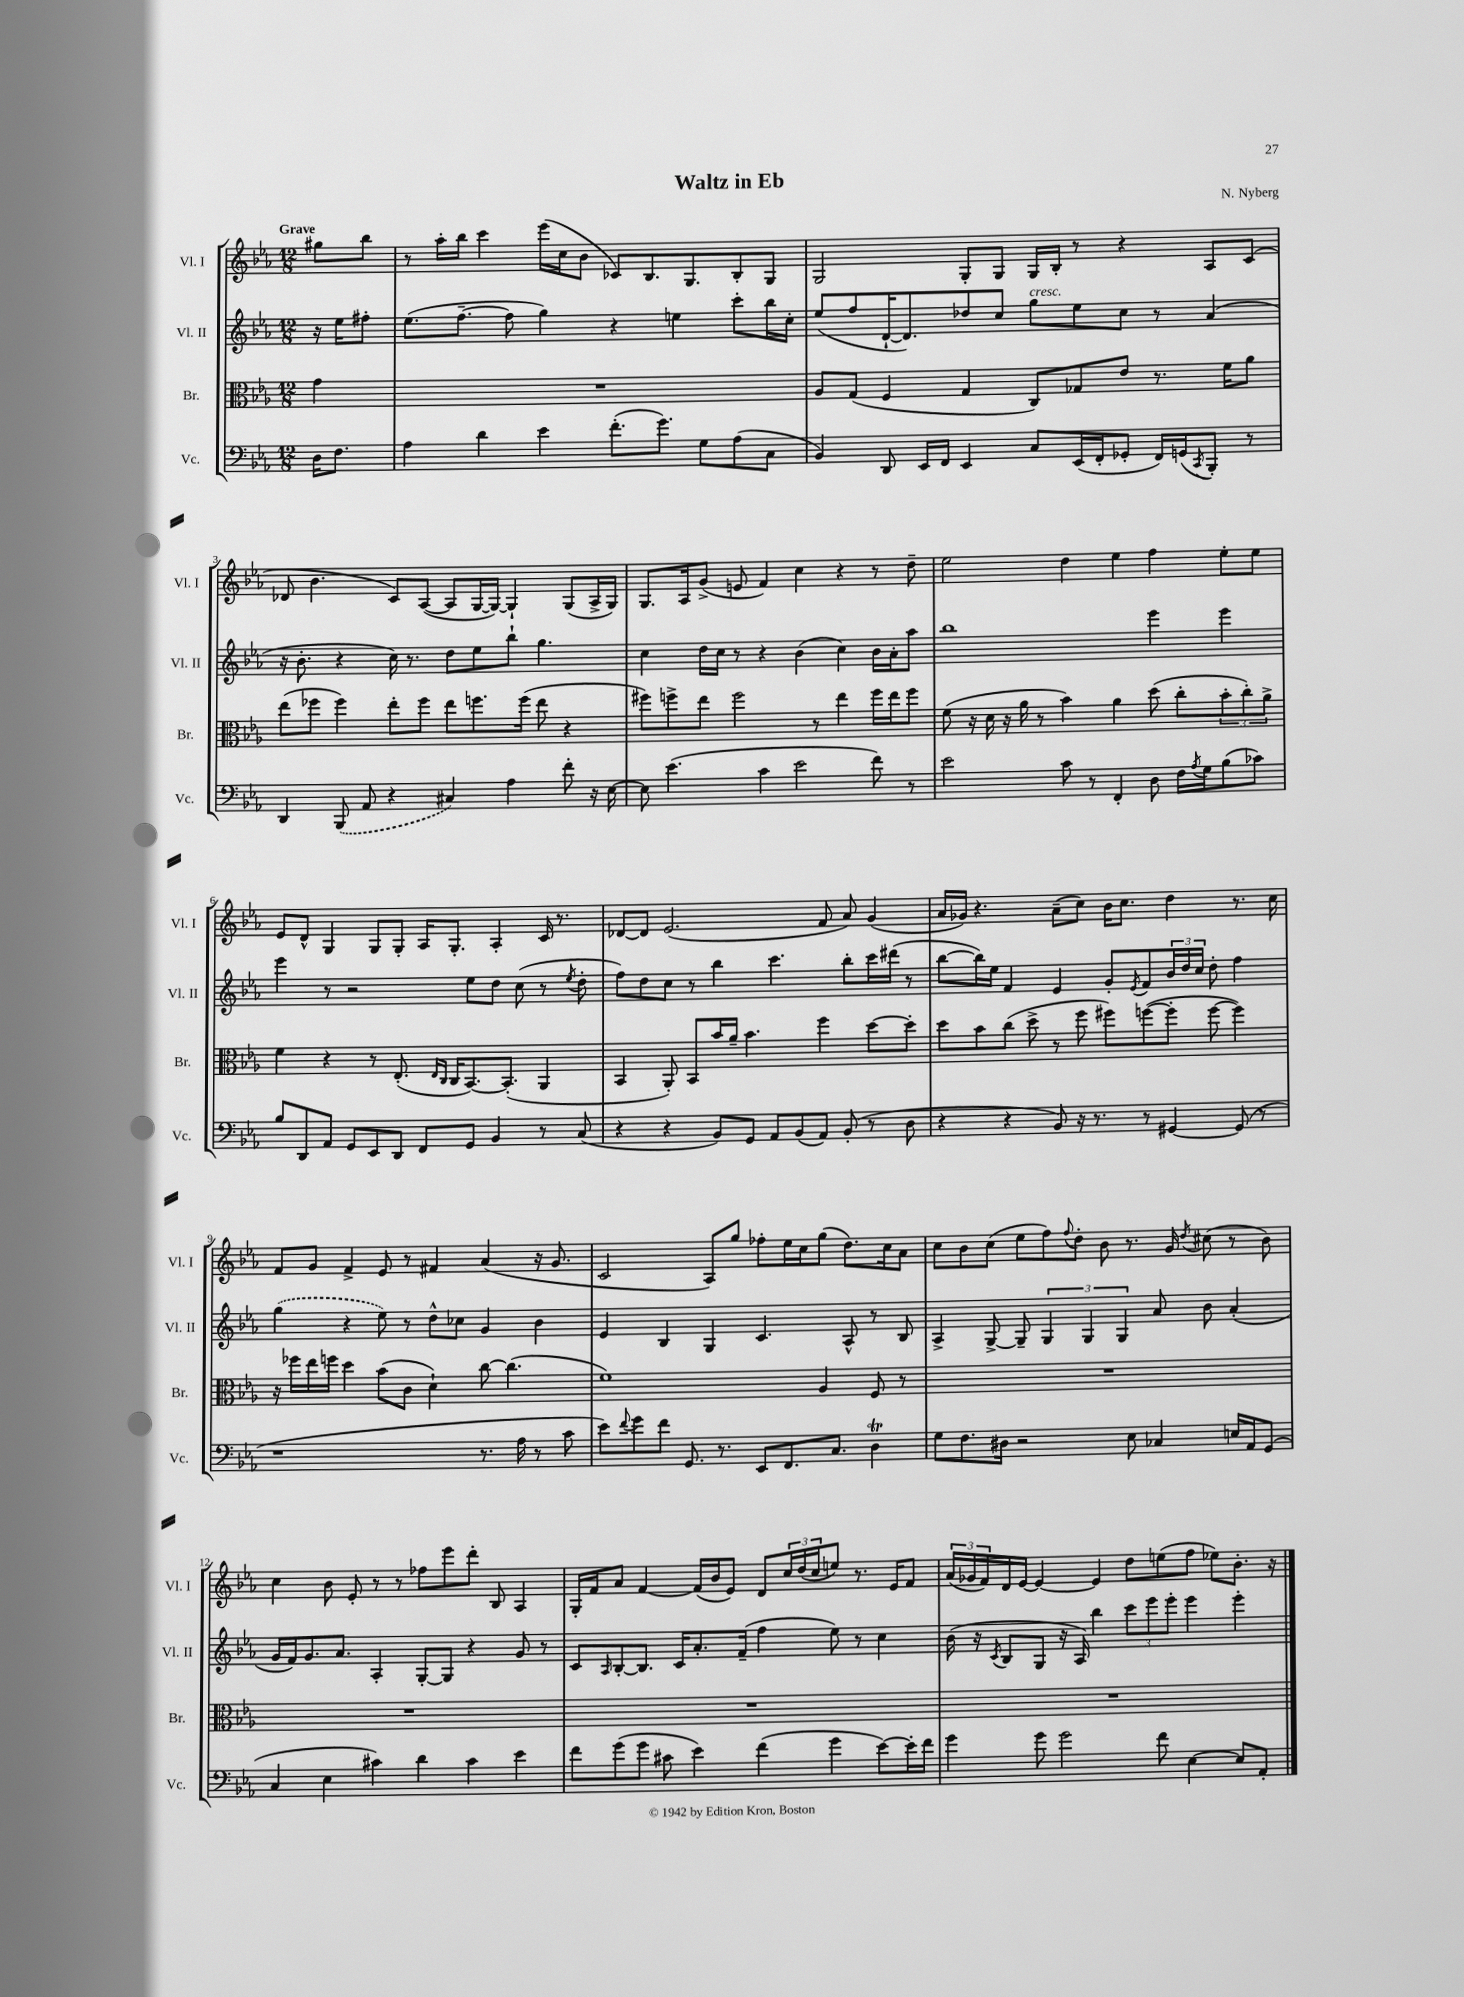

**kern	**kern	**kern	**kern
*staff4	*staff3	*staff2	*staff1
*clefF4	*clefC3	*clefG2	*clefG2
*k[b-e-a-]	*k[b-e-a-]	*k[b-e-a-]	*k[b-e-a-]
*M12/8	*M12/8	*M12/8	*M12/8
16D	4g	16r	8gg#
8.F	.	16ee-	.
.	.	8ff#'	8bb-
=	=	=	=
4A-	1.r	(8.ee-	8r
.	.	.	16aa-'
.	.	[8.ff~	16bb-
4d	.	.	4ccc
.	.	8ff]	.
4e-	.	4gg)	(16eee-
.	.	.	16cc
.	.	.	8b-
(8.f'	.	4r	8c-)
.	.	.	8.B-
8.g)	.	.	.
.	.	4ee	.
.	.	.	8.G
8G	.	.	.
(8A-	.	8ccc'	8B-'
8C	.	16bb-	8G
.	.	16cc'	.
=	=	=	=
4BB-)	8A-	(8ee-	2G
.	(8G	8ff	.
8DD	4F	[16d`	.
.	.	8.d])	.
16EE-	.	.	.
16FF	.	.	.
4EE-	4G	8dd-	8G'
.	.	8cc	8G
8C	8C)	8gg	16G
.	.	.	16B-'
(16EE-	8G-	8ee-	8r
16FF'	.	.	.
8GG-'	8e-	8cc	4r
16FF)	8.r	8r	.
(16GG	.	.	.
8qCC	.	.	.
8BBB-')	.	(4a-	8A-
.	16f	.	.
8r	8a-	.	(8c
=	=	=	=
4DD	(8ee-	16r	8d-
.	.	8.b-'	.
.	8ff-	.	4.b-
(8BBB-	4ff-)	4r	.
8AA-	.	.	.
4r	8ee-'	16cc)	8c)
.	.	8.r	.
.	8ff-	.	([8A-
4C#)	8ee-	8dd	8A-]
.	8.ff	8ee-	[16G
.	.	.	16G_)
4A-	.	8bb-`	4G`]
.	(16ff	.	.
.	8ee-	4.gg	.
8f'	4r	.	(8G
16r	.	.	16A-^
[16E-	.	.	16G)
=	=	=	=
8E-]	8ff#)	4cc	8.G
(4.e-	8ff^	.	.
.	.	.	16A-
.	8ee-	16dd	(8g^
.	.	16cc	.
.	2ff	8r	8e
4c	.	4r	4f)
2e-	.	(4b-	4cc
.	8r	.	.
.	4ee-	4cc)	4r
8f)	16ff	16b-	8r
.	16ee-	16a-'	.
8r	8ff	8aa-	8dd~
=	=	=	=
2e-	(8f	1bb-	2ee-
.	16r	.	.
.	16d	.	.
.	16r	.	.
.	16a-	.	.
.	8r	.	.
8c	4b-)	.	4dd
8r	.	.	.
4FF'	4a-	.	4ee-
8D	(8dd	4eee-	4ff
16F	8cc'	.	.
8qA-	.	.	.
16G	.	.	.
(8B-	12b-'	4eee-	8ee-'
.	12cc')	.	.
8c-)	.	.	8ee-
.	12a-^	.	.
=	=	=	=
8B-	4f	4eee-	8e-
8DD	.	.	8d^^
8AA-	4r	8r	4G
8GG	.	2r	.
8EE-	8r	.	8G
8DD	(8.E-'	.	8G'
8FF	.	.	16A-
.	16qqE-	.	.
.	16qqC	.	.
.	16C	.	8.G'
8GG	[8.BB-)	8ee-	.
4BB-	.	8dd	4A-'
.	(8.BB-']	.	.
.	.	(8cc	.
8r	4AA-	8r	16c
.	.	.	8.r
.	.	8qee-	.
(8C	.	8dd'	.
=	=	=	=
4r	4BB-	8ff)	[8d-
.	.	8dd	8d-]
4r	8AA-')	8cc	(2.e-
.	8BB-	8r	.
8BB-)	16b-	4bb-	.
.	16a-~	.	.
8GG	4.b-	.	.
8AA-	.	4.ccc	.
(8BB-	.	.	.
8AA-)	4ff	.	8f
(8BB-'	.	8bb-'	8a-)
8r	[8dd	16ccc	(4g
.	.	(16ddd#	.
8D	8dd']	8r	.
=	=	=	=
4r	8dd	[8bb-	16a-
.	.	.	16g-)
.	8b-	16bb-])	4.r
.	.	16ee-	.
4r	(8cc	4f	.
.	8dd^	.	.
8BB-)	8r	4e-	(8a-~
16r	8ff	.	8cc)
8.r	.	.	.
.	8ff#)	8g'	16b-
.	.	.	8.cc
.	.	8qe-	.
8r	([8ff	8f	.
[4GG#	8ff']	24b-	4dd
.	.	24dd	.
.	.	24cc	.
.	[8ff	8dd'	.
(8GG#]	4ff])	4ff	8.r
8r	.	.	.
.	.	.	16cc
=	=	=	=
1r	16r	(4gg	8f
.	16ff-	.	.
.	16ee-	.	8g
.	16ff	.	.
.	4dd	4r	4f^
.	(8b-	8ee-)	8e-
.	8c	8r	8r
.	4d`)	8dd^^	4f#
.	.	8cc-	.
8.r	[8cc	4g	(4a-
.	(4.cc]	.	.
16A-	.	.	.
8r	.	4b-	16r
.	.	.	8.g
8c	.	.	.
=	=	=	=
8e-)	1f)	4e-	2c
8qqf	.	.	.
8g	.	.	.
8f	.	4B-	.
8.GG	.	.	.
.	.	4G	8A-)
8.r	.	.	.
.	.	.	8gg
8EE-	.	4.c	8ff-'
8.FF	.	.	16ee-
.	.	.	16cc
.	4A-	.	(8gg
8.C	.	.	.
.	.	8A-^^	8.dd)
4D	8F	8r	.
.	.	.	16cc
.	8r	8B-	8a-
=	=	=	=
8G	1.r	4A-^	8cc
8.F	.	.	8b-
.	.	[8G^	(8cc
16D#	.	.	.
2r	.	8G~]	8ee-
.	.	6G	8ff)
.	.	.	8qqff
.	.	.	8dd'
.	.	6G	.
.	.	.	8b-
.	.	6G	.
8E-	.	.	8.r
4C-	.	8a-	.
.	.	.	16g
.	.	.	8qdd
.	.	8b-	(8cc#
16E	.	(4a-'	8r
16AA-	.	.	.
(8GG	.	.	8b-)
=	=	=	=
4C	1.r	16g	4cc
.	.	16f)	.
.	.	8.g	.
4E-	.	.	8b-
.	.	8.a-	.
.	.	.	8e-'
4c#)	.	4A-'	8r
.	.	.	8r
4d	.	[8G'	8ff-
.	.	8G]	8eee-
4c#	.	4r	8ddd'
.	.	.	8B-
4e-	.	8g	4A-
.	.	8r	.
=	=	=	=
8f	1.r	8c	16G'
.	.	.	16f
.	.	16qqA-	.
(8g	.	[8B-'	8a-
8g	.	8.B-]	[4f
8c#	.	.	.
.	.	16c	.
4e-)	.	8.a-'	(16f]
.	.	.	16b-
.	.	.	8e-)
.	.	(16f~	.
(4f	.	4ff	8d
.	.	.	24cc
.	.	.	(24dd
.	.	.	24cc
4g	.	8ee-)	8ee)
.	.	8r	8.r
[8e-)	.	4cc	.
.	.	.	16e-
16e-']	.	.	8f
16f	.	.	.
=	=	=	=
4g	1.r	(16b-	(24a-
.	.	.	24g-
.	.	16r	.
.	.	.	24f)
.	.	8qc	.
.	.	8B-	16d
.	.	.	[16e-
8g	.	8G	4e-_
2g	.	16r	.
.	.	16A-)	.
.	.	4bb-	4e-]
.	.	12ccc	8dd
.	.	12eee-	.
8f	.	.	(8ee
.	.	12eee-'	.
[4E-	.	4eee-	8ff
.	.	.	8ee-)
8E-]	.	4eee-'	8.b-'
8AA-'	.	.	.
.	.	.	16r
==	==	==	==
*-	*-	*-	*-
